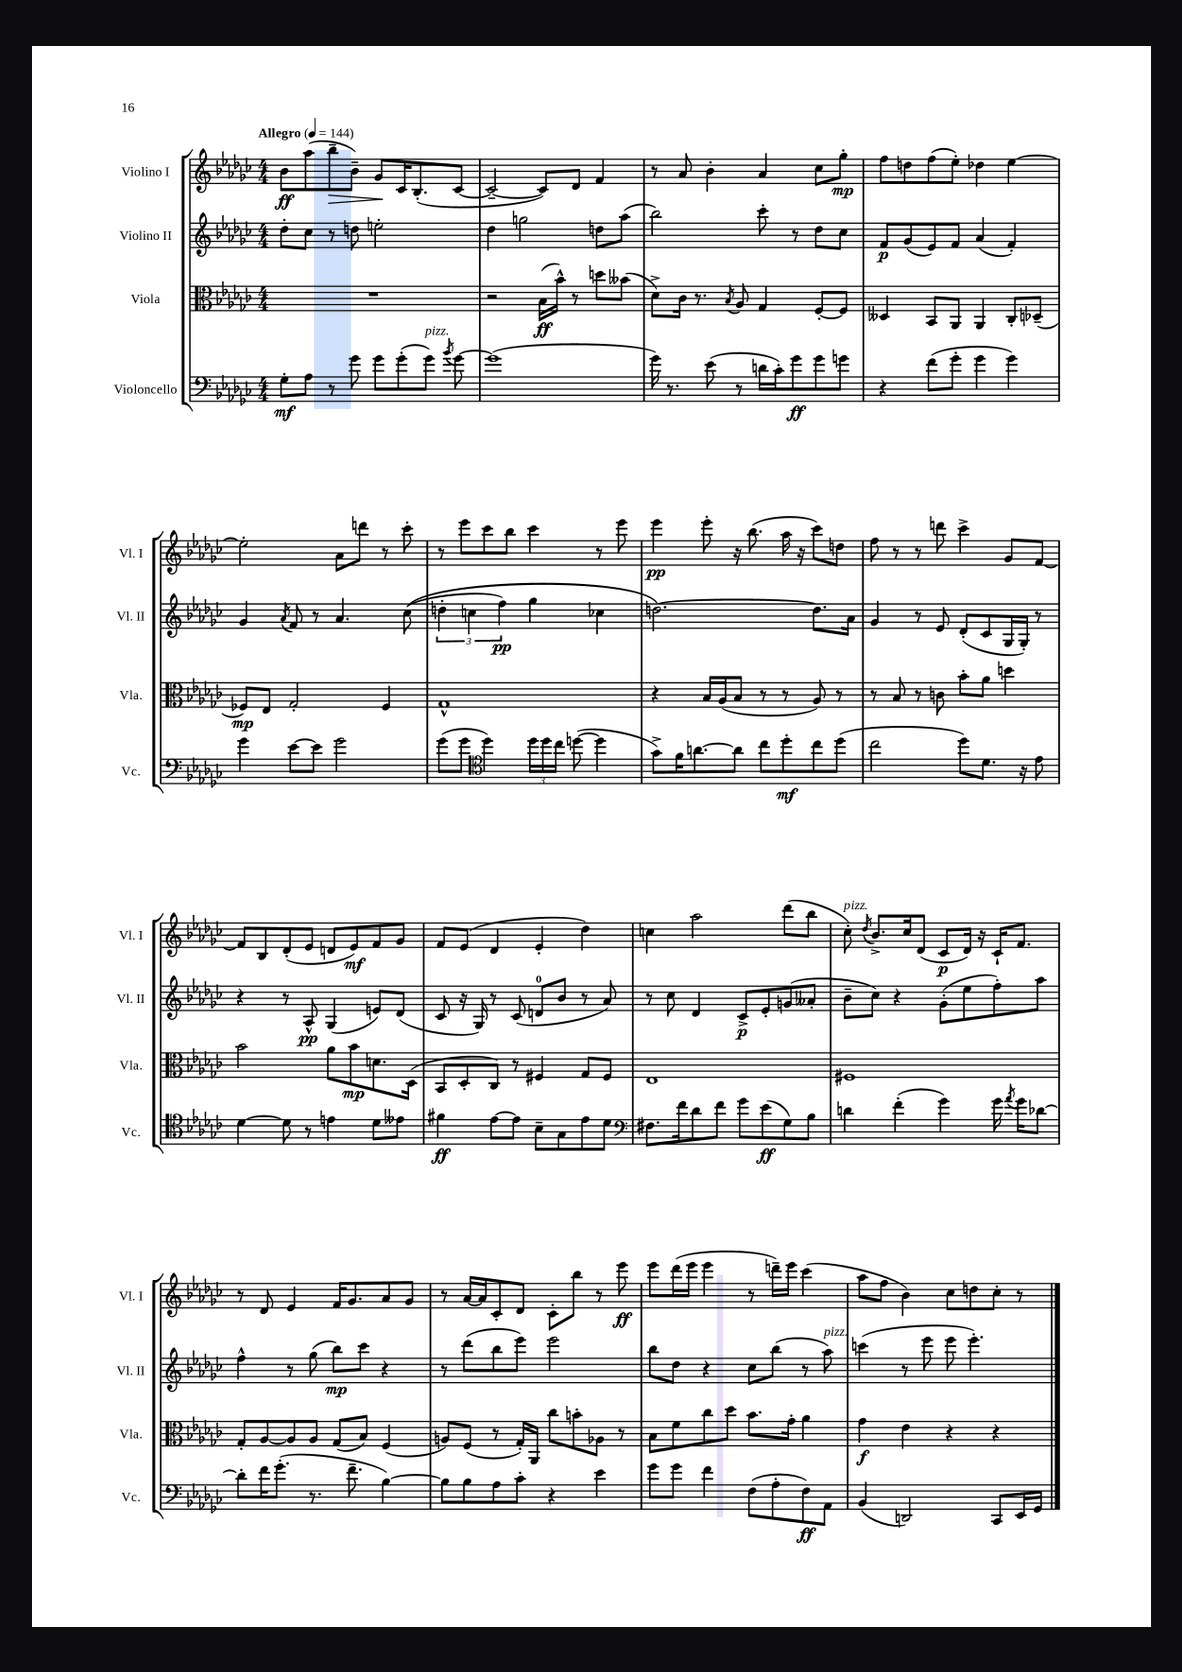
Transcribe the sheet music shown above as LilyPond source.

<<
\new StaffGroup <<
\new Staff = "s0" \with { instrumentName = "Violino I" shortInstrumentName = "Vl. I" } {
    \clef treble \key ges \major \numericTimeSignature \time 4/4 \tempo "Allegro" 4 = 144
    \autoBeamOff bes'8[\ff aes''8( bes''8--\> bes'8]--) ges'8[\! ces'16 bes8.-.( ces'8]~ |
    ces'2~-- ces'8[) des'8] f'4 |
    r8 aes'8 bes'4-. aes'4 ces''8[ ges''8]-.\mp |
    f''8[ d''8 f''8( ees''8]-.) des''4 ees''4~ |
    ees''2-. aes'8[ d'''8] r8 ces'''8-. |
    r8 ees'''8[ ces'''8 bes''8] ces'''4 r8 ees'''8 |
    ees'''4\pp ees'''8-. r16 bes''8.( aes''16 r16 ces'''8[) d''8] |
    f''8 r8 r8 d'''8 ces'''4-> ges'8[ f'8]~ |
    f'8[ bes8 des'8-.( ees'8] d'8[ ees'8\mf) f'8 ges'8] |
    f'8[ ees'8]( des'4 ees'4-. des''4) |
    c''4 aes''2 des'''8[( bes''8] |
    ces''8-.^\markup { \italic "pizz." }) \acciaccatura { des''8 } bes'8.[-> ces''16 des'8]( ces'8[\p des'16]) r16 ces'16[-! f'8.] |
    r8 des'8 ees'4 f'16[ ges'8. aes'8 ges'8] |
    r8 aes'16[~ aes'16 ces'8-. des'8] ces'8[-. bes''8] r8 ees'''8\ff |
    ees'''8[ des'''16( ees'''16] ees'''4 r8 d'''16[--) ees'''16] ces'''4( |
    aes''8[ f''8] bes'4) ces''8[ d''8 ces''8]-. r8 \bar "|." |
}
\new Staff = "s1" \with { instrumentName = "Violino II" shortInstrumentName = "Vl. II" } {
    \clef treble \key ges \major \numericTimeSignature \time 4/4
    \autoBeamOff des''8[-. ces''8] r8 d''8 e''2-. |
    des''4 g''2 d''8[ aes''8]( |
    bes''2) ces'''8-. r8 des''8[ ces''8] |
    f'8[\p ges'8( ees'8) f'8] aes'4( f'4-.) |
    ges'4 \acciaccatura { aes'8 } f'8 r8 aes'4. ces''8(\( |
    \tuplet 3/2 { d''4-. c''4 f''4\pp) } ges''4 ces''4 |
    d''2.~\) d''8.[ aes'16] |
    ges'4 r8 ees'8 des'8[-.( ces'8 ges16 ges16]-.) r8 |
    r4 r8 aes8-^\pp ges4( e'8[) des'8]( |
    ces'8 r16 ges16) r8 ces'8( d'8[-0 bes'8] r8 aes'8) |
    r8 ces''8 des'4 ces'8[->\p ees'8-. g'8( aeses'8]-. |
    bes'8[-- ces''8]) r4 ges'8[-.( ees''8 f''8-.) aes''8] |
    f''4-^ r8 ges''8( bes''8[\mp) ces'''8] r4 |
    r8 des'''8[( bes''8 ees'''8]) ees'''2 |
    bes''8[ des''8] r4 ces''8[ bes''8]( r8 aes''8^\markup { \italic "pizz." }) |
    c'''4( r8 ees'''8 ees'''8 ees'''4.-.) \bar "|." |
}
\new Staff = "s2" \with { instrumentName = "Viola" shortInstrumentName = "Vla." } {
    \clef alto \key ges \major \numericTimeSignature \time 4/4
    \autoBeamOff R1 |
    r2 bes16[\ff( bes'16]-^) r8 d''8[ beses'8]( |
    des'8[->) ces'16] r8. \acciaccatura { bes8 } aes8 ges4 f8[~-. f8] |
    deses4 bes,8[ aes,8] aes,4 ces8[-. des8]--( |
    fes8[\mp) ees8] ges2-. fes4 |
    ges1-^ |
    r4 bes16[ aes16( bes8] r8 r8 aes8) r8 |
    r8 bes8 r8 c'8 bes'8[-. aes'8] d''4 |
    bes'2 aes'8[ bes'8\mp d'8. des16]( |
    bes,8[ des8-. ces8]) r8 fis4 ges8[ fis8] |
    ees1 |
    fis1 |
    ges8[-. aes8~ aes8 aes8] ges8[( bes8]) f4( |
    a8[) f8]( r8 ges16[-.) aes,16] ces''8[ b'8-. aes8] r8 |
    bes8[ f'8 ces''8 des''8] bes'8.[ ges'16]-. aes'4 |
    ges'4\f ees'4 r4 r4 \bar "|." |
}
\new Staff = "s3" \with { instrumentName = "Violoncello" shortInstrumentName = "Vc." } {
    \clef bass \key ges \major \numericTimeSignature \time 4/4
    \autoBeamOff ges8[-.\mf aes8] r8 ges'8 ges'8[ ges'8-.( ges'8]^\markup { \italic "pizz." }) \acciaccatura { bes'8 } ges'8~ |
    ges'1( |
    ges'16) r8. ees'8( r8 d'16[ ces'16-.) ges'8\ff ges'8 g'8] |
    r4 f'8[( ges'8]-. ges'4 ges'4) |
    ges'4 ees'8[~ ees'8] ges'2 |
    ges'8[( ges'8] \clef tenor des''4) \tuplet 3/2 { des''16[ des''16 ces''16] } d''8~( d''4 |
    ges'8[->) f'16 a'8.~ a'8] ces''8[ des''8-.\mf ces''8 des''8]( |
    ces''2 des''8[) des'8.] r16 ees'8 |
    des'4~ des'8 r8 e'4 des'8[ eeses'8] |
    fis'4\ff ees'8[~ ees'8] bes8[-- ges8 ees'8 des'8] |
    \clef bass fis8.[ f'16 des'8 f'8] ges'8[ ees'8\ff( ges8) bes8] |
    d'4 f'4-.( ges'4) ges'16 \acciaccatura { aes'8 } ges'16[ des'8]~ |
    des'8[-. f'16 ges'8.]-.( r8. f'8.-- bes4~) |
    bes8[ bes8 aes8 ces'8]-. r4 ees'4 |
    ges'8[ ges'8] f'4 f8[( aes8-. f8\ff) aes,8] |
    bes,4( d,2) ces,8[ ees,16 ges,16] \bar "|." |
}
>>
>>
\layout { \context { \Score \remove "Bar_number_engraver" } }
